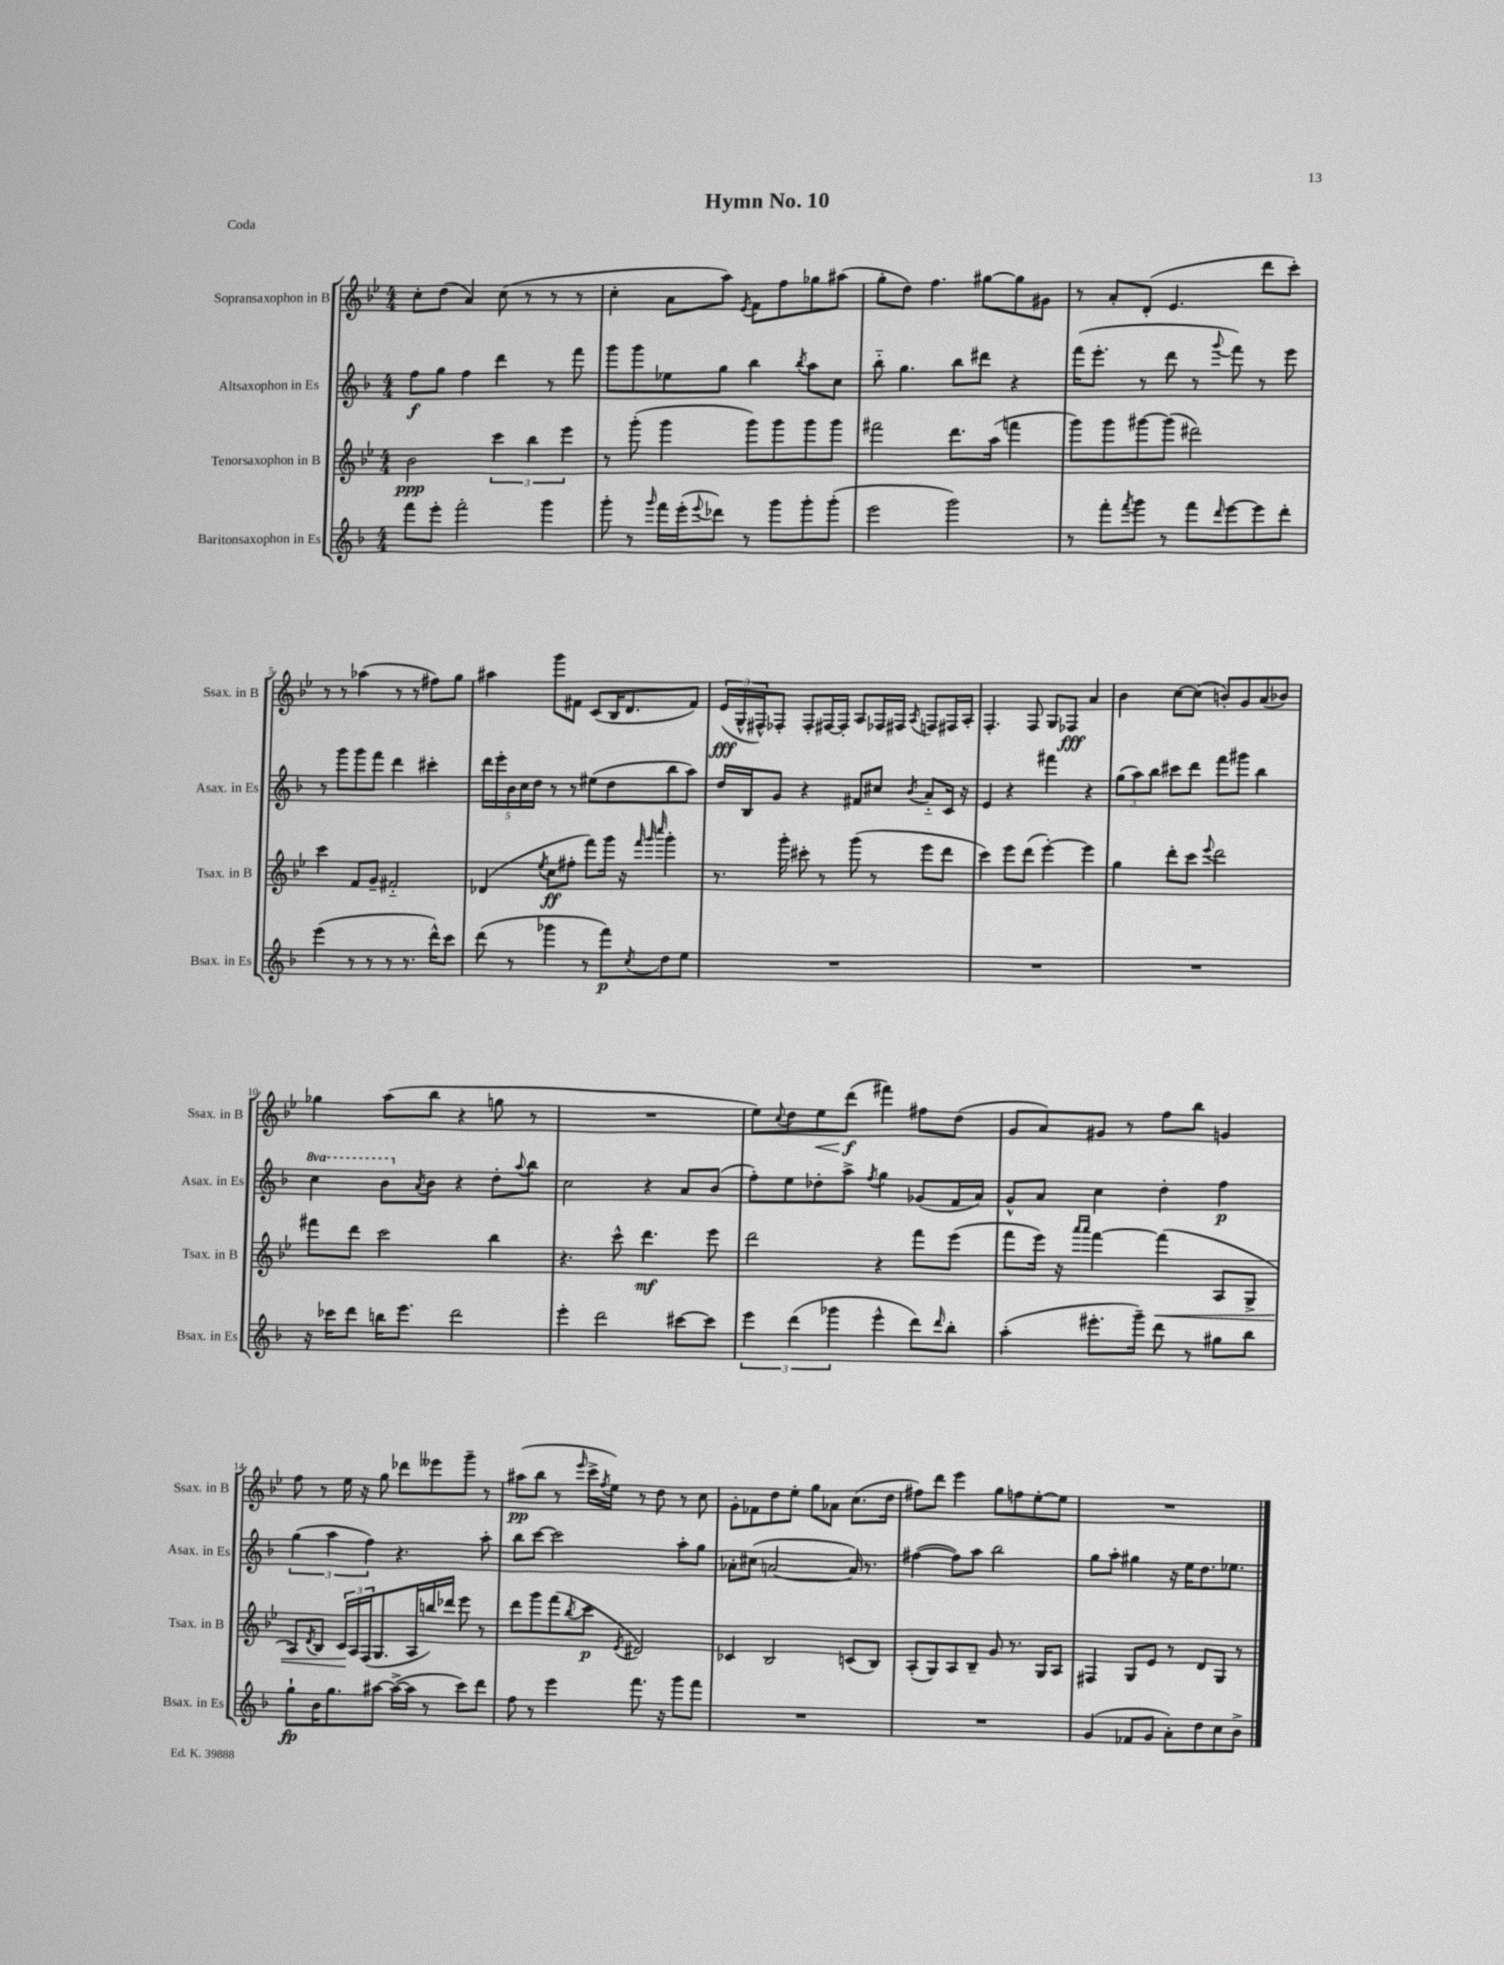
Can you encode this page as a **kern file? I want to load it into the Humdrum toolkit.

**kern	**kern	**kern	**kern
*staff4	*staff3	*staff2	*staff1
*clefG2	*clefG2	*clefG2	*clefG2
*k[b-]	*k[b-e-]	*k[b-]	*k[b-e-]
*M4/4	*M4/4	*M4/4	*M4/4
8fff	2b-	8ff	8cc'
8eee'	.	8gg	(8dd
2fff'	.	4ff	4a)
.	6ccc	4ddd	(8cc
.	.	.	8r
.	6bb-	.	.
4ggg	.	8r	8r
.	6eee-	.	.
.	.	8fff	8r
=	=	=	=
8ggg'	8r	8ggg	4cc'
8r	(8ggg'	8ggg	.
16qqggg	.	.	.
16fff	4ggg	8ee-	8a
(16eee'	.	.	.
8qqeee	.	.	.
8ddd-)	.	8gg	8aa)
.	.	.	8qe-
8r	8ggg)	4bb-	8f
8ggg	8ggg	.	8ff
.	.	8qbb-	.
8ggg'	8ggg	8aa	8gg-
(8ggg'	8ggg	8cc	(8aa#
=	=	=	=
2eee	2fff#	8bb-'~	8gg'
.	.	4.gg	8dd)
.	.	.	4.ff
2ggg)	8.ddd	8bb-	.
.	.	8ddd#	[8gg#
.	(16aa	.	.
.	4fff	4r	8gg#]
.	.	.	8g#
=	=	=	=
8r	8ggg)	(16fff	8r
.	.	8.eee'	.
8fff'	8ggg	.	8a'
8qfff	.	.	.
8ggg	[8ggg#	8r	(8d'
8r	(8ggg#]	8ddd	4.e-
8fff	2ddd#)	8r	.
16qqddd	.	8qqggg	.
[8eee	.	8fff)	.
8eee]	.	8r	8ddd
8ddd'	.	8eee	8ccc')
=	=	=	=
(4eee	4ccc	8r	8r
.	.	8ggg	8r
8r	8f	8ggg	(4aa-
8r	8g~	8fff	.
8r	2f#'~	4ddd	8r
8.r	.	.	8r
.	.	4ccc#'	8ff#)
16ddd^^)	.	.	.
8ccc	.	.	8gg
=	=	=	=
(8ddd	(4d-	20ddd	4aa#
.	.	20eee'	.
.	.	20b-	.
8r	.	.	.
.	.	20cc	.
.	.	20dd	.
.	8qee-	.	.
4ggg-	8cc	8r	8ggg
.	8ff#'	8r	8f#
8r	8fff)	(8ee#	(8c
8fff)	16ggg	8dd	16B-
.	16r	.	8.d
.	32qqfff	.	.
.	32qqggg	.	.
8qcc	32qqcccc	.	.
8dd	4ggg'	8bb-	.
8ee	.	8aa)	8f#)
=	=	=	=
1r	8.r	16dd	(24e-
.	.	.	24G^^
.	.	16B-	.
.	.	.	24F#^^)
.	.	8g	8F-'
.	16ggg'	.	.
.	8ccc#'	4r	8F-'
.	8r	.	[16F#
.	.	.	16F#']
.	(8ggg	8f#	8A
.	8r	8cc#	16F-
.	.	.	16F#
.	.	8qb-	8qA
.	8eee-	8a'~	8F
.	8ddd	16c	16F#
.	.	16r	16A'
=	=	=	=
1r	4ccc)	4e	4.F'
.	8eee-	4r	.
.	(8ddd	.	8F
.	[4eee-')	4fff#	8G
.	.	.	8F-
.	4eee-]	4r	4a
=	=	=	=
1r	4gg	(12gg	4b-
.	.	12aa)	.
.	.	12bb-	.
.	8ddd'	8ccc#	[8cc
.	8ccc	8ddd	(8cc]
.	8qqeee-	.	.
.	2ddd	8fff	8b')
.	.	8ggg#	8g
.	.	4bb-	(8a
.	.	.	8b-)
=	=	=	=
16r	8fff#	4ccc	4gg-
16ccc-	.	.	.
8ddd	8ddd	.	.
16bb	2ccc	8bb-	(8aa
8.eee	.	.	.
.	.	8qa	.
.	.	8b-	8bb-
2ddd	.	4r	4r
.	4bb-	8dd'	8gg
.	.	8qqaa	.
.	.	8bb-	8r
=	=	=	=
4eee'	4.r	2cc	1r
2ddd	.	.	.
.	8ccc^^	.	.
.	4.ddd	4r	.
[8ccc#	.	8a	.
8ccc#]	8eee-	(8b-	.
=	=	=	=
6eee	2ddd	8ff')	8ee-)
.	.	.	8qqcc
.	.	8ee	8dd
(6ddd	.	.	.
.	.	8dd-'	8ee-
6ggg-	.	.	.
.	.	8aa^	(8ddd
.	.	8qff	.
4eee^^	4r	4gg	4fff#)
8ddd)	8fff	(8g-	8ff#
16qqddd	.	.	.
8bb-'	(8eee-	16f	(8dd
.	.	16a)	.
=	=	=	=
(4aa'	8fff	8g^^	8g
.	16eee-)	8a	8a)
.	16r	.	.
.	16qqaaa	.	.
.	16qqaaa	.	.
8.eee#'	[4fff	4cc	8g#
.	.	.	8r
16ggg~)	.	.	.
8ddd	(4fff]	4dd'	8ff
8r	.	.	8bb-
8gg#	8A	4ff	4g
8bb-	8G^	.	.
=	=	=	=
8gg`	8A)	(6gg	8ff
.	8qd	.	.
16b-	8B-	.	8r
.	.	6aa	.
8.gg	.	.	.
.	24c	.	16ee-
.	24A	.	.
.	.	.	16r
.	(24F	6ff)	.
[8aa#	8.G	.	8gg
(16aa#^_	.	4.r	8ddd-
16aa#]	16A	.	.
8r	16bb)	.	8eee--
.	16ddd-	.	.
8ccc)	8eee-	.	8ggg~
8ddd	8r	8aa'	8r
=	=	=	=
8ff	8ddd	8bb-	(8aa#
8r	8ggg	[8ccc	8bb-
4eee	(8fff	2ccc]	8r
.	8qbb-	.	16qqeee-
.	8ccc	.	16ccc^
.	.	.	8qff
.	.	.	16ee-)
.	8qe-	.	.
8.fff	2d#)	.	8r
.	.	.	8dd
16r	.	.	.
8ggg	.	8aa'	8r
8fff	.	8gg	8cc
=	=	=	=
1r	4c-	8a-'	8g'
.	.	(8cc#	8f-
.	2B-	[2a	8dd
.	.	.	8ee-'
.	.	.	8gg
.	.	.	8a-
.	(8c	16a])	(8.cc
.	.	8.r	.
.	8B-)	.	.
.	.	.	16dd
=	=	=	=
1r	(8A'	([4ff#	8ff#)
.	8G)	.	8ddd
.	8A	8ff#])	4eee-
.	8B-~	8aa	.
.	8g	2bb-	8gg
.	8.r	.	8ff
.	.	.	[8ee-'
.	16G	.	.
.	8A	.	8ee-]
=	=	=	=
(4g	4F#	8gg	1r
.	.	8aa'	.
8f-	8G	4gg#	.
8g	8e-	.	.
8a')	8r	16r	.
.	.	16ee	.
8dd	8d	8.dd	.
8cc	8G	.	.
.	.	8.ee-	.
8b-^	8r	.	.
==	==	==	==
*-	*-	*-	*-
